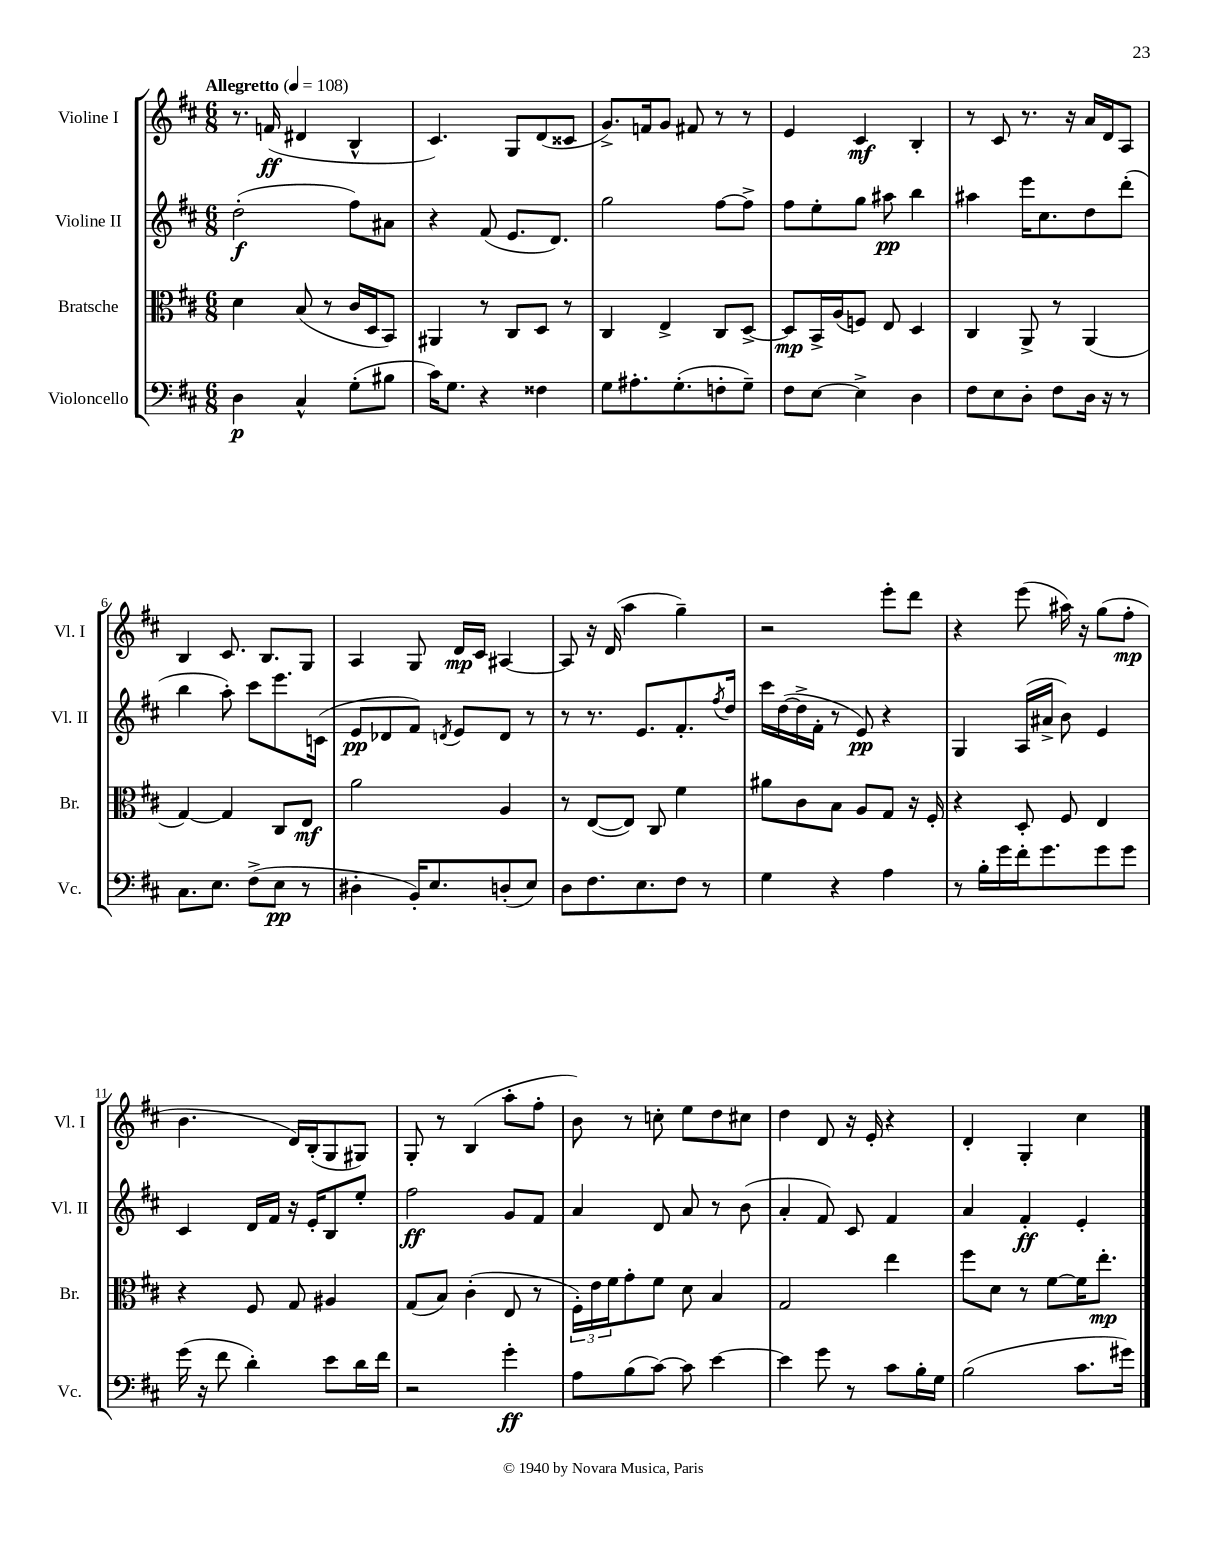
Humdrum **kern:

**kern	**dynam	**kern	**dynam	**kern	**dynam	**kern	**dynam
*part4	*part4	*part3	*part3	*part2	*part2	*part1	*part1
*staff4	*staff4	*staff3	*staff3	*staff2	*staff2	*staff1	*staff1
*I"Violoncello	*	*I"Bratsche	*	*I"Violine II	*	*I"Violine I	*
*I'Vc.	*	*I'Br.	*	*I'Vl. II	*	*I'Vl. I	*
*clefF4	*	*clefC3	*	*clefG2	*	*clefG2	*
*k[f#c#]	*	*k[f#c#]	*	*k[f#c#]	*	*k[f#c#]	*
*M6/8	*	*M6/8	*	*M6/8	*	*M6/8	*
*MM108	*	*MM108	*	*MM108	*	*MM108	*
=1	=1	=1	=1	=1	=1	=1	=1
!	!	!	!	!	!	!LO:TX:a:B:t=Allegretto	!
4D\	p	4d\	.	(2dd'\	f	8.r	.
.	.	.	.	.	.	(16fn/	ff
4C#^^/	.	(8B/	.	.	.	4d#X/	.
.	.	8r	.	.	.	.	.
(8G'\L	.	16c#/LL	.	8ff#\L)	.	4B^^/	.
.	.	16D/J	.	.	.	.	.
8B#X\J	.	8BB/J)	.	8a#X\J	.	.	.
=2	=2	=2	=2	=2	=2	=2	=2
16c#\KL)	.	4AA#X/	.	4r	.	4.c#/)	.
8.G\J	.	.	.	.	.	.	.
4r	.	8r	.	(8f#/	.	.	.
.	.	8C#/L	.	8.e/L	.	8G/L	.
4F##X\	.	8D/J	.	.	.	(8d/	.
.	.	.	.	8.d/J)	.	.	.
.	.	8r	.	.	.	8c##X/J	.
=3	=3	=3	=3	=3	=3	=3	=3
8G\L	.	4C#/	.	2gg\	.	8.g^/L)	.
8.A#X'\	.	.	.	.	.	.	.
.	.	.	.	.	.	16fn/k	.
.	.	4E^/	.	.	.	8g/J	.
(8.G'\	.	.	.	.	.	.	.
.	.	.	.	.	.	8f#X/	.
8Fn'\	.	8C#/L	.	[8ff#\L	.	8r	.
8G~\J)	.	[8D^/J	.	8ff#^\J]	.	8r	.
=4	=4	=4	=4	=4	=4	=4	=4
8F#\L	.	8D/L]	mp	8ff#\L	.	4e/	.
[8E\J	.	16BB^/L	.	8ee'\	.	.	.
.	.	(16A/J	.	.	.	.	.
4E^\]	.	8Fn/J)	.	8gg\J	.	4c#/	mf
.	.	8E/	.	8aa#X\	pp	.	.
4D\	.	4D/	.	4bb\	.	4B'/	.
=5	=5	=5	=5	=5	=5	=5	=5
8F#\L	.	4C#/	.	4aa#X\	.	8r	.
8E\	.	.	.	.	.	8c#/	.
8D'\J	.	8AA^/	.	16eee\KL	.	8.r	.
.	.	.	.	8.cc#\	.	.	.
8F#\L	.	8r	.	.	.	.	.
.	.	.	.	.	.	16r	.
16D\Jk	.	(4AA/	.	8dd\	.	16a/LL	.
16r	.	.	.	.	.	16d/J	.
8r	.	.	.	(8ddd'\J	.	8A/J	.
!!LO:LB:g=z
=6	=6	=6	=6	=6	=6	=6	=6
8.C#\L	.	[4G/)	.	4bb\	.	4B/	.
8.E\J	.	.	.	.	.	.	.
.	.	4G/]	.	8aa'\)	.	8.c#/	.
(8F#^\L	.	.	.	8ccc#\L	.	.	.
.	.	.	.	.	.	8.B/L	.
8E\J	pp	8C#/L	.	8.eee\	.	.	.
8r	.	8E/J	mf	.	.	8G/J	.
.	.	.	.	(16cn\Jk	.	.	.
=7	=7	=7	=7	=7	=7	=7	=7
4D#X'\	.	2a\	.	8e/L	pp	4A/	.
.	.	.	.	8d-X/	.	.	.
16BB'/KL)	.	.	.	8f#/J)	.	8G/	.
8.E/	.	.	.	.	.	.	.
.	.	.	.	8qdn/	.	.	.
.	.	.	.	8e/L	.	16d/LL	mp
.	.	.	.	.	.	16c#/JJ	.
(8Dn'/	.	4A/	.	8d/J	.	[4A#X/	.
8E/J)	.	.	.	8r	.	.	.
=8	=8	=8	=8	=8	=8	=8	=8
8D\L	.	8r	.	8r	.	8A#/]	.
8.F#\	.	([8E/L	.	8.r	.	16r	.
.	.	.	.	.	.	(16d/	.
.	.	8E/J])	.	.	.	4aa\	.
8.E\	.	.	.	8.e/L	.	.	.
.	.	8C#/	.	.	.	.	.
8F#\J	.	4f#\	.	8.f#'/	.	4gg~\)	.
8r	.	.	.	.	.	.	.
.	.	.	.	8qff#/	.	.	.
.	.	.	.	16dd/Jk	.	.	.
=9	=9	=9	=9	=9	=9	=9	=9
4G\	.	8a#X\L	.	16ccc#\LL	.	2r	.
.	.	.	.	([16dd\	.	.	.
.	.	8c#\	.	16dd^\]	.	.	.
.	.	.	.	16f#'\JJ	.	.	.
4r	.	8B\J	.	8r	.	.	.
.	.	8A/L	.	8e/)	pp	.	.
4A\	.	8G/J	.	4r	.	8eee'\L	.
.	.	16r	.	.	.	8ddd\J	.
.	.	16F#'/	.	.	.	.	.
=10	=10	=10	=10	=10	=10	=10	=10
8r	.	4r	.	4G/	.	4r	.
16B'\LL	.	.	.	.	.	.	.
16g\	.	.	.	.	.	.	.
16f#'\J	.	8D'/	.	(16A/LL	.	(8eee\	.
8.g\	.	.	.	16a#X^/JJ	.	.	.
.	.	8F#/	.	8b\)	.	16aa#X\)	.
.	.	.	.	.	.	16r	.
8g\	.	4E/	.	4e/	.	(8gg\L	.
8g\J	.	.	.	.	.	8ff#'\J	mp
!!LO:LB:g=z
=11	=11	=11	=11	=11	=11	=11	=11
(16g\	.	4r	.	4c#/	.	4.b\	.
16r	.	.	.	.	.	.	.
8f#\	.	.	.	.	.	.	.
4d'\)	.	8F#/	.	16d/LL	.	.	.
.	.	.	.	16f#/JJ	.	.	.
.	.	8G/	.	16r	.	16d/LL)	.
.	.	.	.	16e'/KL	.	(16B'/J	.
8e\L	.	4A#X/	.	8B/	.	8G/	.
16d\L	.	.	.	8ee'/J	.	8G#X/J)	.
16f#\JJ	.	.	.	.	.	.	.
=12	=12	=12	=12	=12	=12	=12	=12
2r	.	(8G/L	.	2ff#\	ff	8G'/	.
.	.	8B/J)	.	.	.	8r	.
.	.	(4c#'\	.	.	.	(4B/	.
4g'\	ff	8E/	.	8g/L	.	8aa'\L	.
.	.	8r	.	8f#/J	.	8ff#'\J	.
=13	=13	=13	=13	=13	=13	=13	=13
8A\L	.	24F#'\LL)	.	4a/	.	8b\)	.
.	.	24e\	.	.	.	.	.
.	.	24f#\J	.	.	.	.	.
(8B\	.	8g'\	.	.	.	8r	.
[8c#\J)	.	8f#\J	.	8d/	.	8ccn'\	.
8c#\]	.	8d\	.	8a/	.	8ee\L	.
[4e\	.	4B/	.	8r	.	8dd\	.
.	.	.	.	(8b\	.	8cc#X\J	.
=14	=14	=14	=14	=14	=14	=14	=14
4e\]	.	2G/	.	4a'/	.	4dd\	.
8g\	.	.	.	8f#/)	.	8d/	.
8r	.	.	.	8c#/	.	16r	.
.	.	.	.	.	.	16e'/	.
8c#\L	.	4ee\	.	4f#/	.	4r	.
16B'\L	.	.	.	.	.	.	.
16G\JJ	.	.	.	.	.	.	.
=15	=15	=15	=15	=15	=15	=15	=15
(2B\	.	8ff#\L	.	4a/	.	4d'/	.
.	.	8d\J	.	.	.	.	.
.	.	8r	.	4f#'/	ff	4G'/	.
.	.	[8f#\L	.	.	.	.	.
8.c#\L	.	16f#\K]	.	4e'/	.	4cc#\	.
.	.	8.ee'\J	mp	.	.	.	.
16g#X\Jk)	.	.	.	.	.	.	.
==	==	==	==	==	==	==	==
*-	*-	*-	*-	*-	*-	*-	*-
